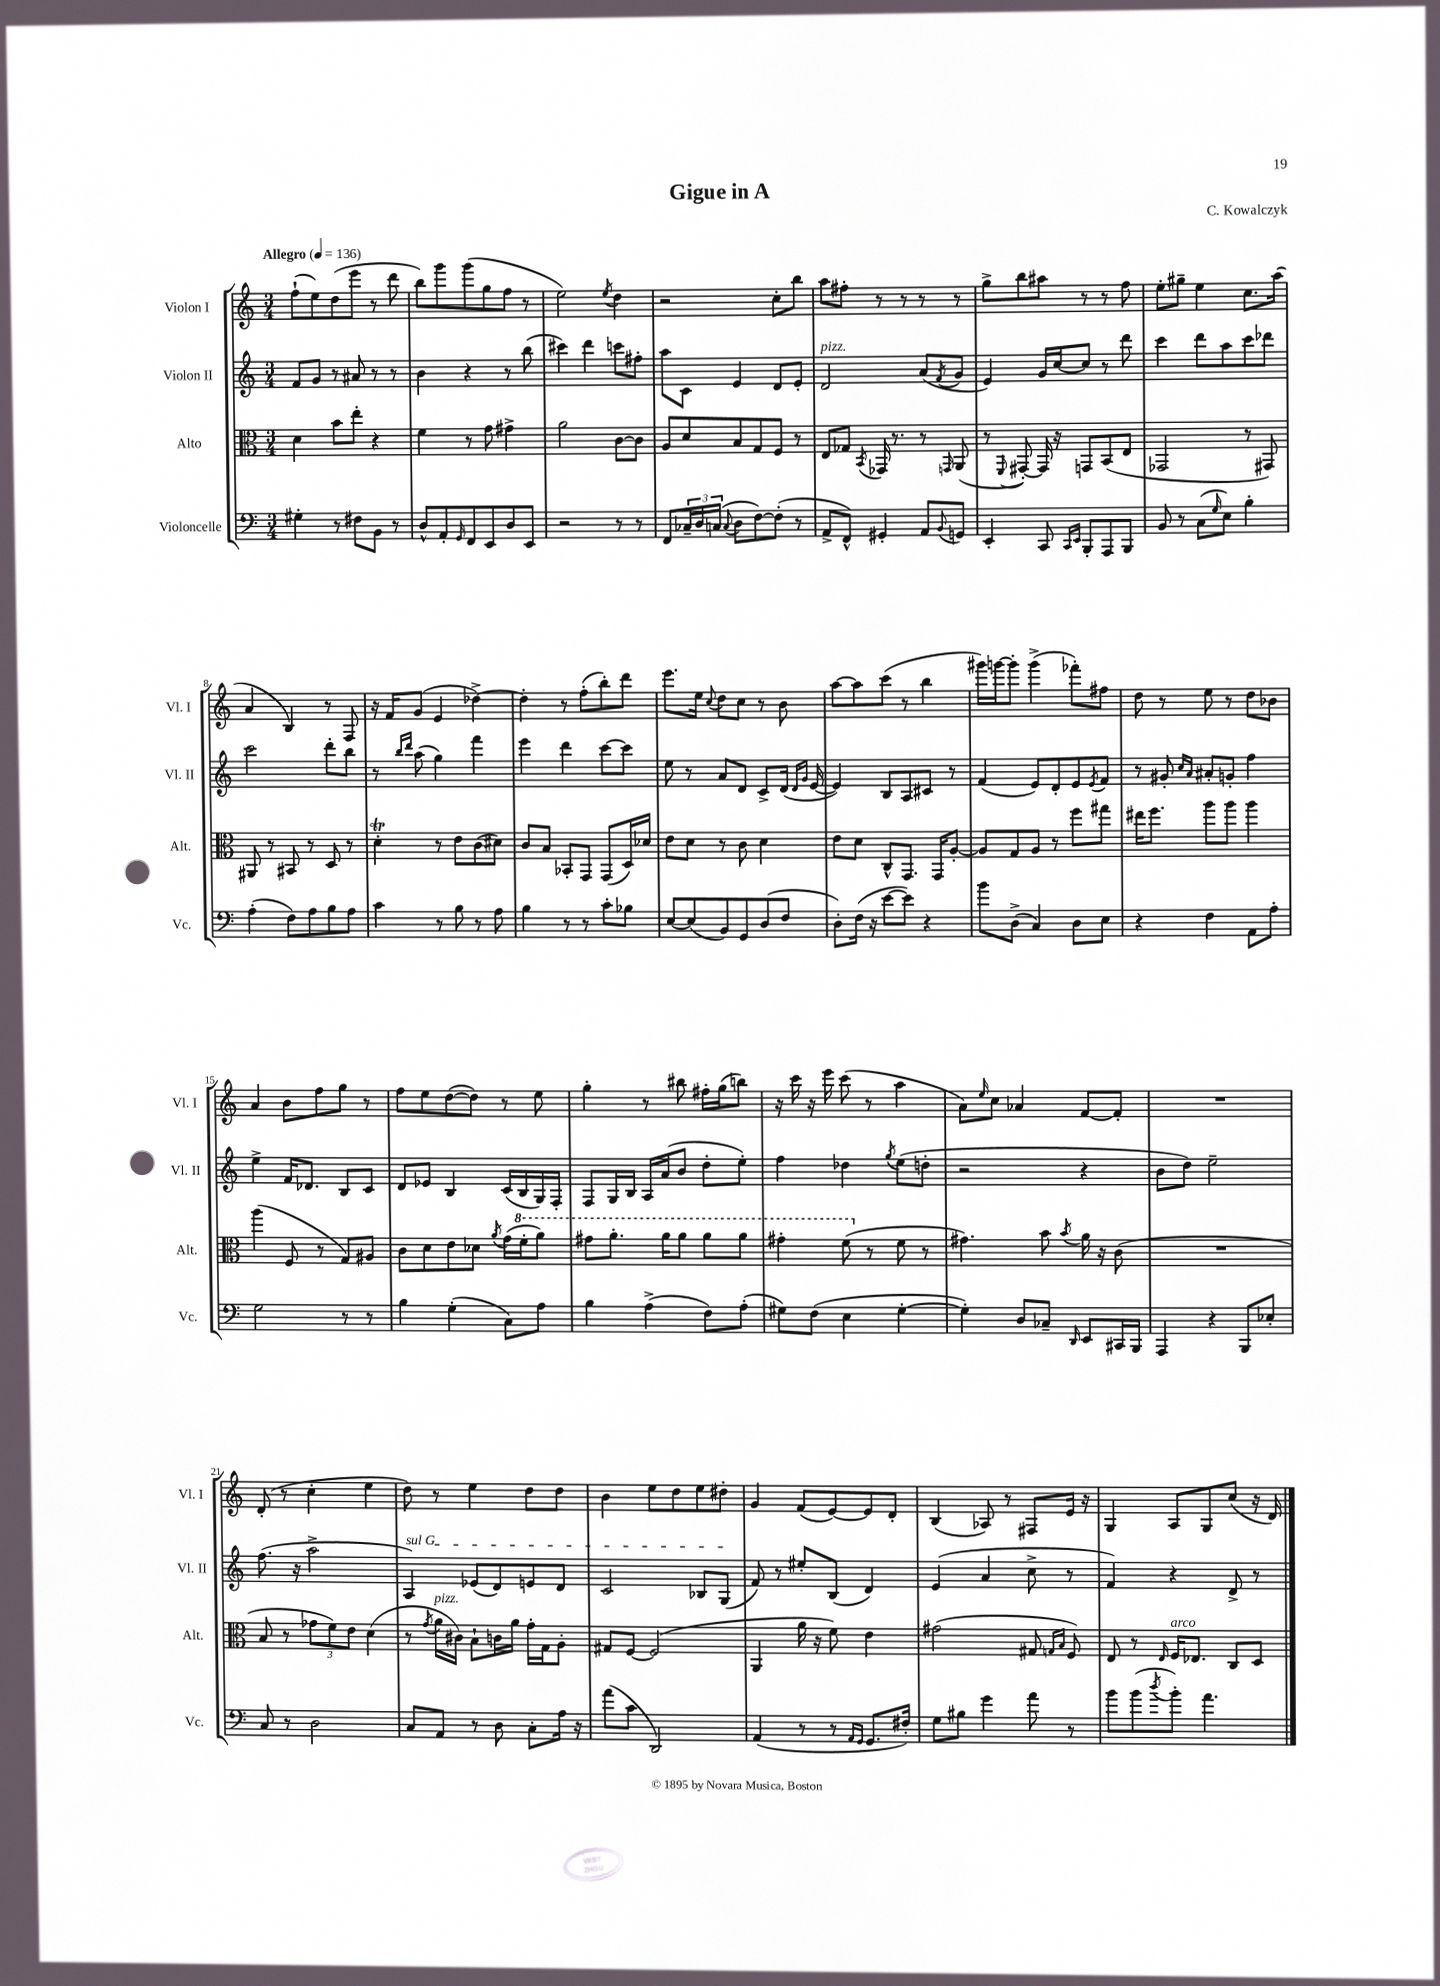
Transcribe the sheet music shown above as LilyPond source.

\header { title = "Gigue in A" composer = "C. Kowalczyk" }
<<
\new StaffGroup <<
\new Staff = "s0" \with { instrumentName = "Violon I" shortInstrumentName = "Vl. I" } {
    \clef treble \key c \major \numericTimeSignature \time 3/4 \tempo "Allegro" 4 = 136
    f''8-!( e''8) d''8( e'''8 r8 d'''8 |
    b''8) g'''8 g'''8( g''8 f''8 r8 |
    e''2) \acciaccatura { e''8 } d''4 |
    r2 c''8-. b''8 |
    a''8 fis''8-. r8 r8 r8 r8 |
    g''8-> b''8 ais''8 r8 r8 f''8 |
    e''8-. gis''8-- e''4 c''8. a''16( |
    a'4 b4) r8 f8 |
    r16 f'16 g'8( e'4 des''4~->) |
    des''4-. r8 f''8-.( b''8-.) d'''8 |
    e'''8. e''16 \appoggiatura { c''8 } d''8 c''8 r8 b'8 |
    a''8~ a''8 c'''8( r8 b''4 |
    gis'''16) g'''16~ g'''8-. g'''4->( fes'''8-.) fis''8 |
    d''8 r8 e''8 r8 d''8 bes'8 |
    a'4 b'8 f''8 g''8 r8 |
    f''8 e''8 d''8~( d''8) r8 e''8 |
    g''4-. r8 bis''8 fis''16-. g''16( b''8) |
    r16 c'''16 r16 e'''16 c'''8( r8 a''4 |
    a'8) \grace { e''16 } c''8 aes'4 f'8~ f'8-. |
    R2. |
    d'8-.( r8 c''4-. e''4 |
    d''8) r8 e''4 d''8 d''8 |
    b'4 e''8 d''8 e''8 dis''8-. |
    g'4 f'8( e'8~) e'8 d'8-. |
    b4( aes8) r8 fis8 e'16 r16 |
    g4 a8 g8 c''8( r16 d'16) \bar "|." |
}
\new Staff = "s1" \with { instrumentName = "Violon II" shortInstrumentName = "Vl. II" } {
    \clef treble \key c \major \numericTimeSignature \time 3/4
    f'8 g'8 r8 ais'8 r8 r8 |
    b'4 r4 r8 b''8( |
    cis'''4) d'''4 c'''8 fis''8-. |
    a''8 c'8 e'4 d'8 e'8-. |
    d'2^\markup { \italic "pizz." } a'8( \acciaccatura { f'8 } g'8 |
    e'4) g'16 c''16~ c''8 r8 d'''8 |
    c'''4 d'''8 a''8 c'''8 des'''8 |
    c'''2 d'''8-. b''8 |
    r8 \grace { b''16 d'''16 } a''8( g''4) f'''4 |
    e'''4 d'''4 c'''8~ c'''8 |
    e''8 r8 a'8 d'8 c'8-> d'16( \grace { d'16 g'16 } e'16~ |
    e'4) b8 a8 cis'8 r8 |
    f'4( e'8) d'8-. e'8 \acciaccatura { e'8 } f'8 |
    r8 gis'8-. \grace { c''16 a'16 } ais'8-. g'8-. f''4 |
    e''4-> f'16 des'8. b8 c'8 |
    d'8 ees'8 b4 c'16( b16 g16) f16-. |
    f8 g16 b16 a16 a'16( b'8 d''8-. e''8-.) |
    f''4 des''4 \acciaccatura { g''8 } e''8( d''8-. |
    r2 r4 |
    b'8 d''8) e''2-- |
    f''8.( r16 a''2-> |
    \once \override TextSpanner.bound-details.left.text = \markup { \italic "sul G" } a4\startTextSpan) ees'8( d'8) e'8 d'8 |
    c'2 bes8 g8\stopTextSpan( |
    f'8) r8 eis''8-. b8( d'4) |
    e'4( a'4 c''8-> r8 |
    f'4) r4 d'8-> r8 \bar "|." |
}
\new Staff = "s2" \with { instrumentName = "Alto" shortInstrumentName = "Alt." } {
    \clef alto \key c \major \numericTimeSignature \time 3/4
    d'4 b'8 e''8-. r4 |
    f'4 r8 g'8 gis'4-> |
    a'2 c'8~ c'8 |
    a8 d'8 b8 g8 f8 r8 |
    e8 ges8 \acciaccatura { b,8 } ges,16 r8. r8 \grace { g,16 } a,8( |
    r8 \appoggiatura { f,8 } gis,8~-.) gis,16 r16 g,8 b,8( e8 |
    ges,2 r8 gis,8) |
    ais,8 r8 bis,8 r8 d8 r8 |
    d'4-.\trill r8 e'8 c'8( dis'8) |
    c'8 b8 bes,8-. g,8 g,8( d16) des'16 |
    e'8 d'8 r8 c'8 d'4 |
    e'8 d'8 c8-^ g,8. g,16 a8~-. |
    a8 g8 a8 r8 f''8 gis''8 |
    eis''16 f''8. a''8 a''8 a''4 |
    a''4( f8 r8 g8) ais8 |
    c'8 d'8 e'8 des'8 \acciaccatura { a'8 } g'16( \ottava #1 f''16-. a''8) |
    gis''8 a''8.-. a''16 a''8 a''8 a''8 |
    gis''4-. f''8( \ottava #0 r8 f'8 r8 |
    gis'4.) b'8 \acciaccatura { b'8 } a'16 r16 c'8( |
    R2. |
    b8 r8 \tuplet 3/2 { ges'8 f'8) e'8 } d'4( |
    r8 \acciaccatura { g'8 } a'16^\markup { \italic "pizz." } cis'16) b8-! c'16 a'16 g'16-. g16 a8-. |
    gis8 f8~ f2( |
    a,4 a'16 r16 f'8) e'4 |
    gis'2( gis8 \grace { g16 b16 } f8) |
    e8 r8 \grace { e16 } f16^\markup { \italic "arco" } ees8. c8 d8 \bar "|." |
}
\new Staff = "s3" \with { instrumentName = "Violoncelle" shortInstrumentName = "Vc." } {
    \clef bass \key c \major \numericTimeSignature \time 3/4
    gis4-. r8 fis8 b,8 r8 |
    d8-^ a,8-. \grace { g,16 } f,8 e,8 d8 e,8 |
    r2 r8 r8 |
    f,8 \tuplet 3/2 { ces16-- d16 c16( } \appoggiatura { c8 } d8 f8~) f8-.( r8 |
    a,8-> f,8-^) gis,4-. a,8 \appoggiatura { b,8 } g,8 |
    e,4-. c,8 \grace { c,16 e,16 } b,,8-. a,,8 b,,8 |
    b,8 r8 c8( \grace { g16 } e8) b4-. |
    a4-.( f8) a8 b8 a8 |
    c'4 r8 b8 r8 a8 |
    b4 r8 r8 c'8-. bes8 |
    e8~ e8( b,8) g,8 d8( f8 |
    d8-.) f16( r16 e'8~ e'8) r4 |
    b'8 d8->( c4) d8 e8 |
    r4 f4 a,8 a8-. |
    g2 r8 r8 |
    b4 g4-.( c8) a8 |
    b4 a4->( f8) a8-.( |
    gis8) f8( e4 gis4~-. |
    gis4-.) d8 ces8-- \grace { d,16 } e,8 cis,16 b,,16 |
    a,,4 r4 b,,8 ees8-. |
    c8 r8 d2 |
    c8 a,8 r8 d8 c8-. a16 r16 |
    a'8( c'8 d,2) |
    a,4( r8 r8 \grace { a,16 g,16 } g,8. fis16-.) |
    g8 bis8 g'4 a'8 r8 |
    b'8 b'8( \acciaccatura { d''8 } b'8-.) a'4. \bar "|." |
}
>>
>>
